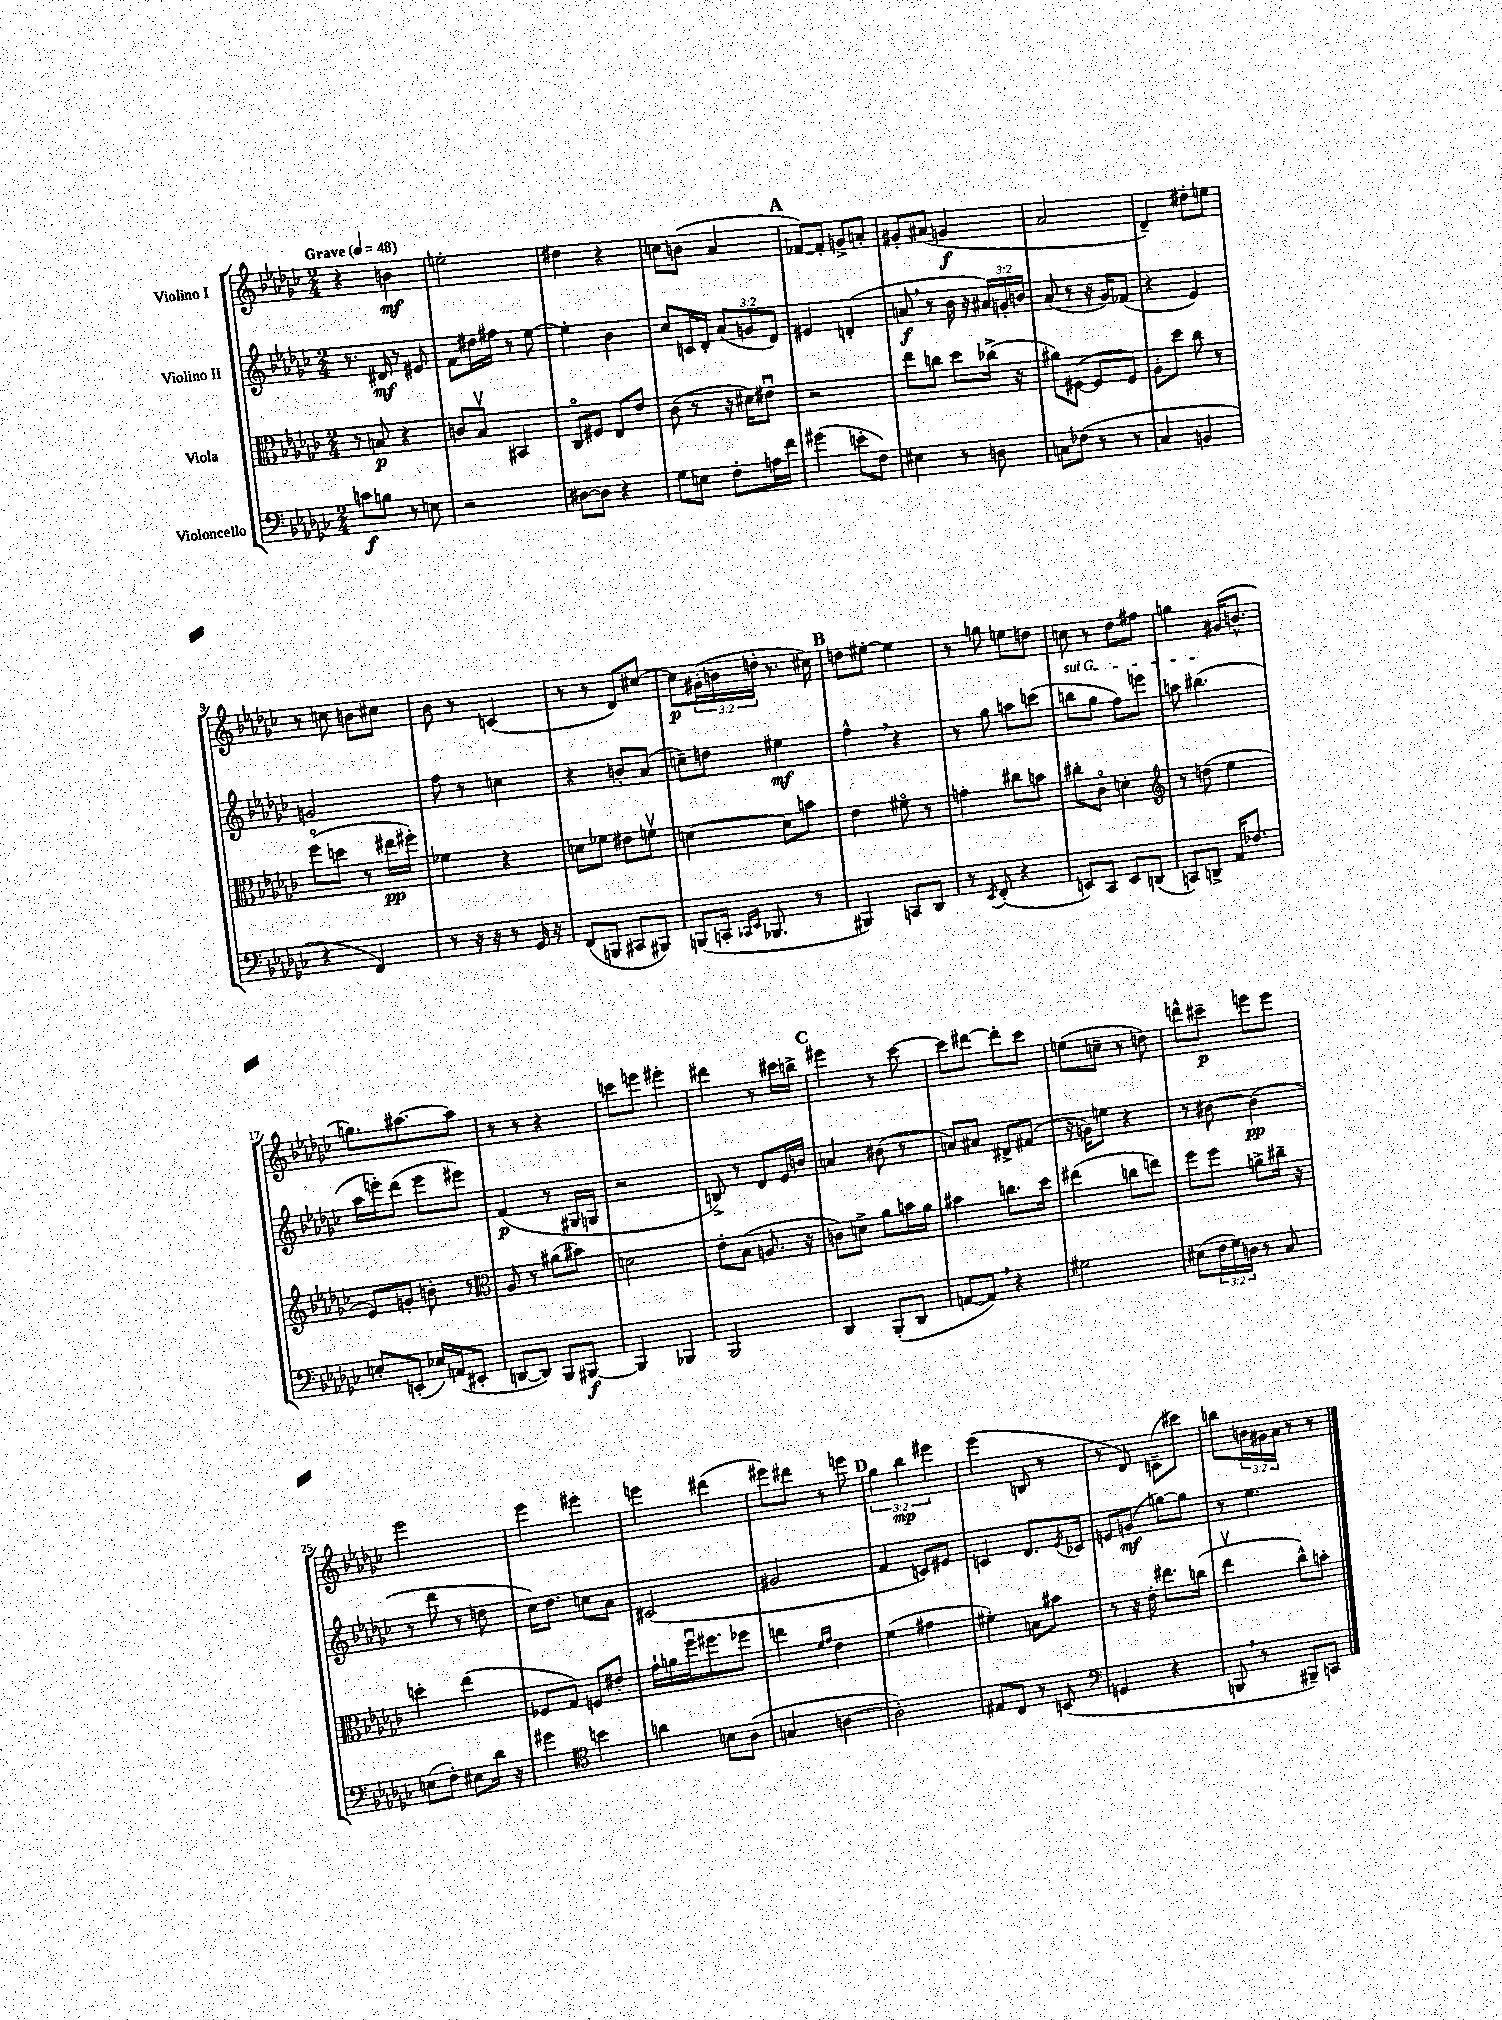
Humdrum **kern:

**kern	**kern	**kern	**kern
*staff4	*staff3	*staff2	*staff1
*clefF4	*clefC3	*clefG2	*clefG2
*k[b-e-a-d-g-c-]	*k[b-e-a-d-g-c-]	*k[b-e-a-d-g-c-]	*k[b-e-a-d-g-c-]
*M2/4	*M2/4	*M2/4	*M2/4
*MM48	*MM48	*MM48	*MM48
8c\L	8r	8.r	4r
8B\J	8B/	.	.
.	.	16d#/	.
8r	4r	8r	4b\
8E\	.	8e#/	.
=	=	=	=
2r	8c/L	8f\L	2ee'\
.	8B-v/J	16dd#\L	.
.	.	16ff#\JJ	.
.	4BB#/	8r	.
.	.	[8ee-\	.
=	=	=	=
[8D#\L	8C-o/L	4ee-'\]	4dd#\
8D#\]J	8F#/J	.	.
4r	8E-/L	4b-\	4r
.	8e-/J	.	.
=	=	=	=
8G-\L	(8c-\	8cc-/L	8cc\L
8E\J	8r	16c/L	(8b\J
.	.	16d-'/JJ	.
8F'\L	16r	(12a-/L	4a-/
.	16d#\LK)	.	.
.	.	12g/	.
16A\L	8e#u\J	.	.
.	.	12d-/J)	.
16f\JJ	.	.	.
=	=	=	=
(4g#\	2r	4e#/	[8f-/L)
.	.	.	8f-'/]J
8e'\L	.	(4d'/	8g^/L
8F\J)	.	.	8a'/J
=	=	=	=
4E#\	8ee-\L	8a/	8g#'/L
.	8cc\J	8r	(8a#/J
8r	8dd-\L	16b-\	4g/
.	.	16r	.
8D\	(16cc-^\Jk	24a#/LL)	.
.	.	24g'/	.
.	16r	.	.
.	.	24b/JJ	.
=	=	=	=
8C\L	8a#\L)	(8a-/	2a-/
(8F-\J	([8F#\J	8r	.
8r	8F#/]L	16r	.
.	.	16g-/LK)	.
8r	8F#/J)	(8f-/J	.
=	=	=	=
4C-/	8A-'\L	4r	4d-~/)
.	8dd-\J	.	.
4BB/	8cc-\	4e-/)	8dd#'\L
.	8r	.	8ee\J
=	=	=	=
4r	(8ffo\L	2g/	8r
.	8dd\J	.	8cc\
4FF/)	8r	.	8b\L
.	16ee#\LL	.	8cc#\J
.	16ff#'\JJ)	.	.
=	=	=	=
8r	4f-\	8ff\	8b-\
16r	.	8r	8r
16r	.	.	.
8r	4r	4cc\	(4c/
16GG-/	.	.	.
16r	.	.	.
=	=	=	=
(8FF/L	8d\L	4r	8r
8BBB/J	8f-\J	.	8r
8CC#/L	8e#\L	8b'/L	8d-/L)
8BBB#/J)	8fv\J	(8a-/J	[8cc#/J
=	=	=	=
(8BBB/L	[4d\	8cc~\L)	8cc#\]L
16CC'/Jk	.	8dd\J	(24g#'\L
.	.	.	24b\
16qqCC-/LL	.	.	.
16qqEE-/JJ	.	.	.
8.BBB-/	.	.	.
.	.	.	24dd'\JJ
.	8d\]L	4ee#\	8.r
8r	8b\J	.	.
.	.	.	16cc#\)
=	=	=	=
4BBB#/)	4e-\	4ff^^\	8dd\L
.	.	.	[8ee#'\J
8CC/L	8f#o\	4r	4ee#\]
8DD-/J	8r	.	.
=	=	=	=
8r	4g'\	8r	8r
8qEE-/	.	.	.
(8FF'/	.	8gg-\	8gg\
4r	8cc#\L	8aa\L	8ee\L
.	8b\J	(8ccc\J	8dd\J
=	=	=	=
8EE/L)	8cc#'\L	8bb\L	8cc\
8CC-/J	8c-o\J	8gg-\J	8r
8EE/L	4d'\	8ff\L)	8dd-\L
(8DD/J	.	8eee\J	8ff#\J
=	=	=	=
*	*clefG2	*	*
8CC/L)	8r	8aa\	4gg\
8DD^/J	(8dd\	(4.bb#\	.
16AA-/LK	4ee-\	.	(16g#/LK
8.F-/J	.	.	8.b^^/J
=	=	=	=
8E'/L	8e-/L)	16aa-\LL	8.gg\L)
.	.	16eee'\J)	.
(8EE'/J	8g'/J	(8ddd-\J	.
.	.	.	[8.aa#\
16E-/LL)	8b'\	8eee\L	.
(16AA/J	.	.	.
8EE#'/J	8r	8eee#\J)	8aa#\]J
=	=	=	=
*	*clefC3	*	*
[8DD/L	8A-/	(4f/	8r
8DD/]J)	8r	.	8r
8BBB-/L	(8a#\L	8r	4r
[8BBB#/J	8b#\J)	16G#/LL	.
.	.	16G/JJ	.
=	=	=	=
4BBB#/]	2d\	2r	8ccc\L
.	.	.	8eee\J
4BBB-/	.	.	4eee#'\
=	=	=	=
2BBB-/	8e-'\L	8B^/)	4ddd#\
.	(8B-\J	8r	.
.	8.A/	8d-/L	8r
.	.	16e-/L	16ccc#\LL
.	16r	16b/JJ	16bb^\JJ
=	=	=	=
4DD-/	8c\L)	4a/	4eee#\
.	8d^\J	.	.
(8BBB-'/L	8a-\L	(8b#\	8r
8DD-/J	16b\L	8r	[8ccc-\
.	16a-\JJ	.	.
=	=	=	=
[8AA/L	4b#\	8a/L)	8ccc-\]L
8AA/]J)	.	8a#/J	[8ddd#\J
4r	8.cc\L	8d#^/L	8ddd#'\]L
.	.	(8f#/J	8ccc-\J
.	16dd-\Jk	.	.
=	=	=	=
2G#\	(4ee#\	16r	(8ee\L
.	.	16g\LK)	.
.	.	8ee\J	8cc~\J
.	8cc\L	4r	8r
.	8ee\J)	.	8dd\)
=	=	=	=
(8E#\L	8ff\L	8r	8ddd^^\L
24F\L	8ff\J	[8b#\	8ccc#~\J
24G-\)	.	.	.
24D\JJ	.	.	.
8r	8a^\L	(4b#\]	8eee\L
8C-/	16cc#~\Jk	.	8eee\J
.	16r	.	.
=	=	=	=
(8E\L	4dd'\	8r	2eee-\
8F'\J)	.	8ddd-\	.
8E#\L	(4ee-\	8r	.
16d-\Jk	.	8dd\	.
16r	.	.	.
=	=	=	=
4g#\	8F-/L	16cc-\LK)	4eee-\
.	.	8.dd-\J	.
.	8G-/J)	.	.
*clefC4	*	*	*
4b\	8F/L	8cc\L	4eee#'\
.	8e#'/J	8a-\J	.
=	=	=	=
4a\	16g-`\LL	(2c#/	4eee\
.	16a\	.	.
.	16ffu\J	.	.
.	8.ff#\	.	.
8B\L	.	.	(4ddd#\
(8A-\J	8ff-\J	.	.
=	=	=	=
4G/	4ee\	2g#/	8eee#\L)
.	.	.	8ddd#\J
.	16qqf/LL	.	.
.	16qqg-/JJ	.	.
[4A\	4e-\	.	8r
.	.	.	8eee\
=	=	=	=
2A'\])	(4f\	4f/	6gg-\
.	.	.	6bb-\
.	4g#\	8c/L)	.
.	.	.	6eee#\
.	.	8e#/J	.
=	=	=	=
8E#/L	4f#'\)	4c/	(4eee-\
8C-/J	.	.	.
8r	8B\L	8.d-/L	8B/
(8BB/	8b#\J	.	8r
.	.	8qe-/	.
.	.	16c-/Jk	.
=	=	=	=
*clefF4	*	*	*
4GG/	8r	8e/L	8r
.	16r	(8g/J	8d-/)
.	16e-'\	.	.
4r	8.ee#\L	[8gg\L)	(8c~\L
.	.	8gg\]J	8ccc#\J)
.	(16cc\Jk	.	.
=	=	=	=
8BBB/	4ee-v\	8r	8bb\L
8r	.	4.ee-\	24b\L
.	.	.	24g#\
.	.	.	24a-\JJ
8BBB#~/L)	8cc-^^\L)	.	8r
8CC/J	8b'\J	.	8r
==	==	==	==
*-	*-	*-	*-
